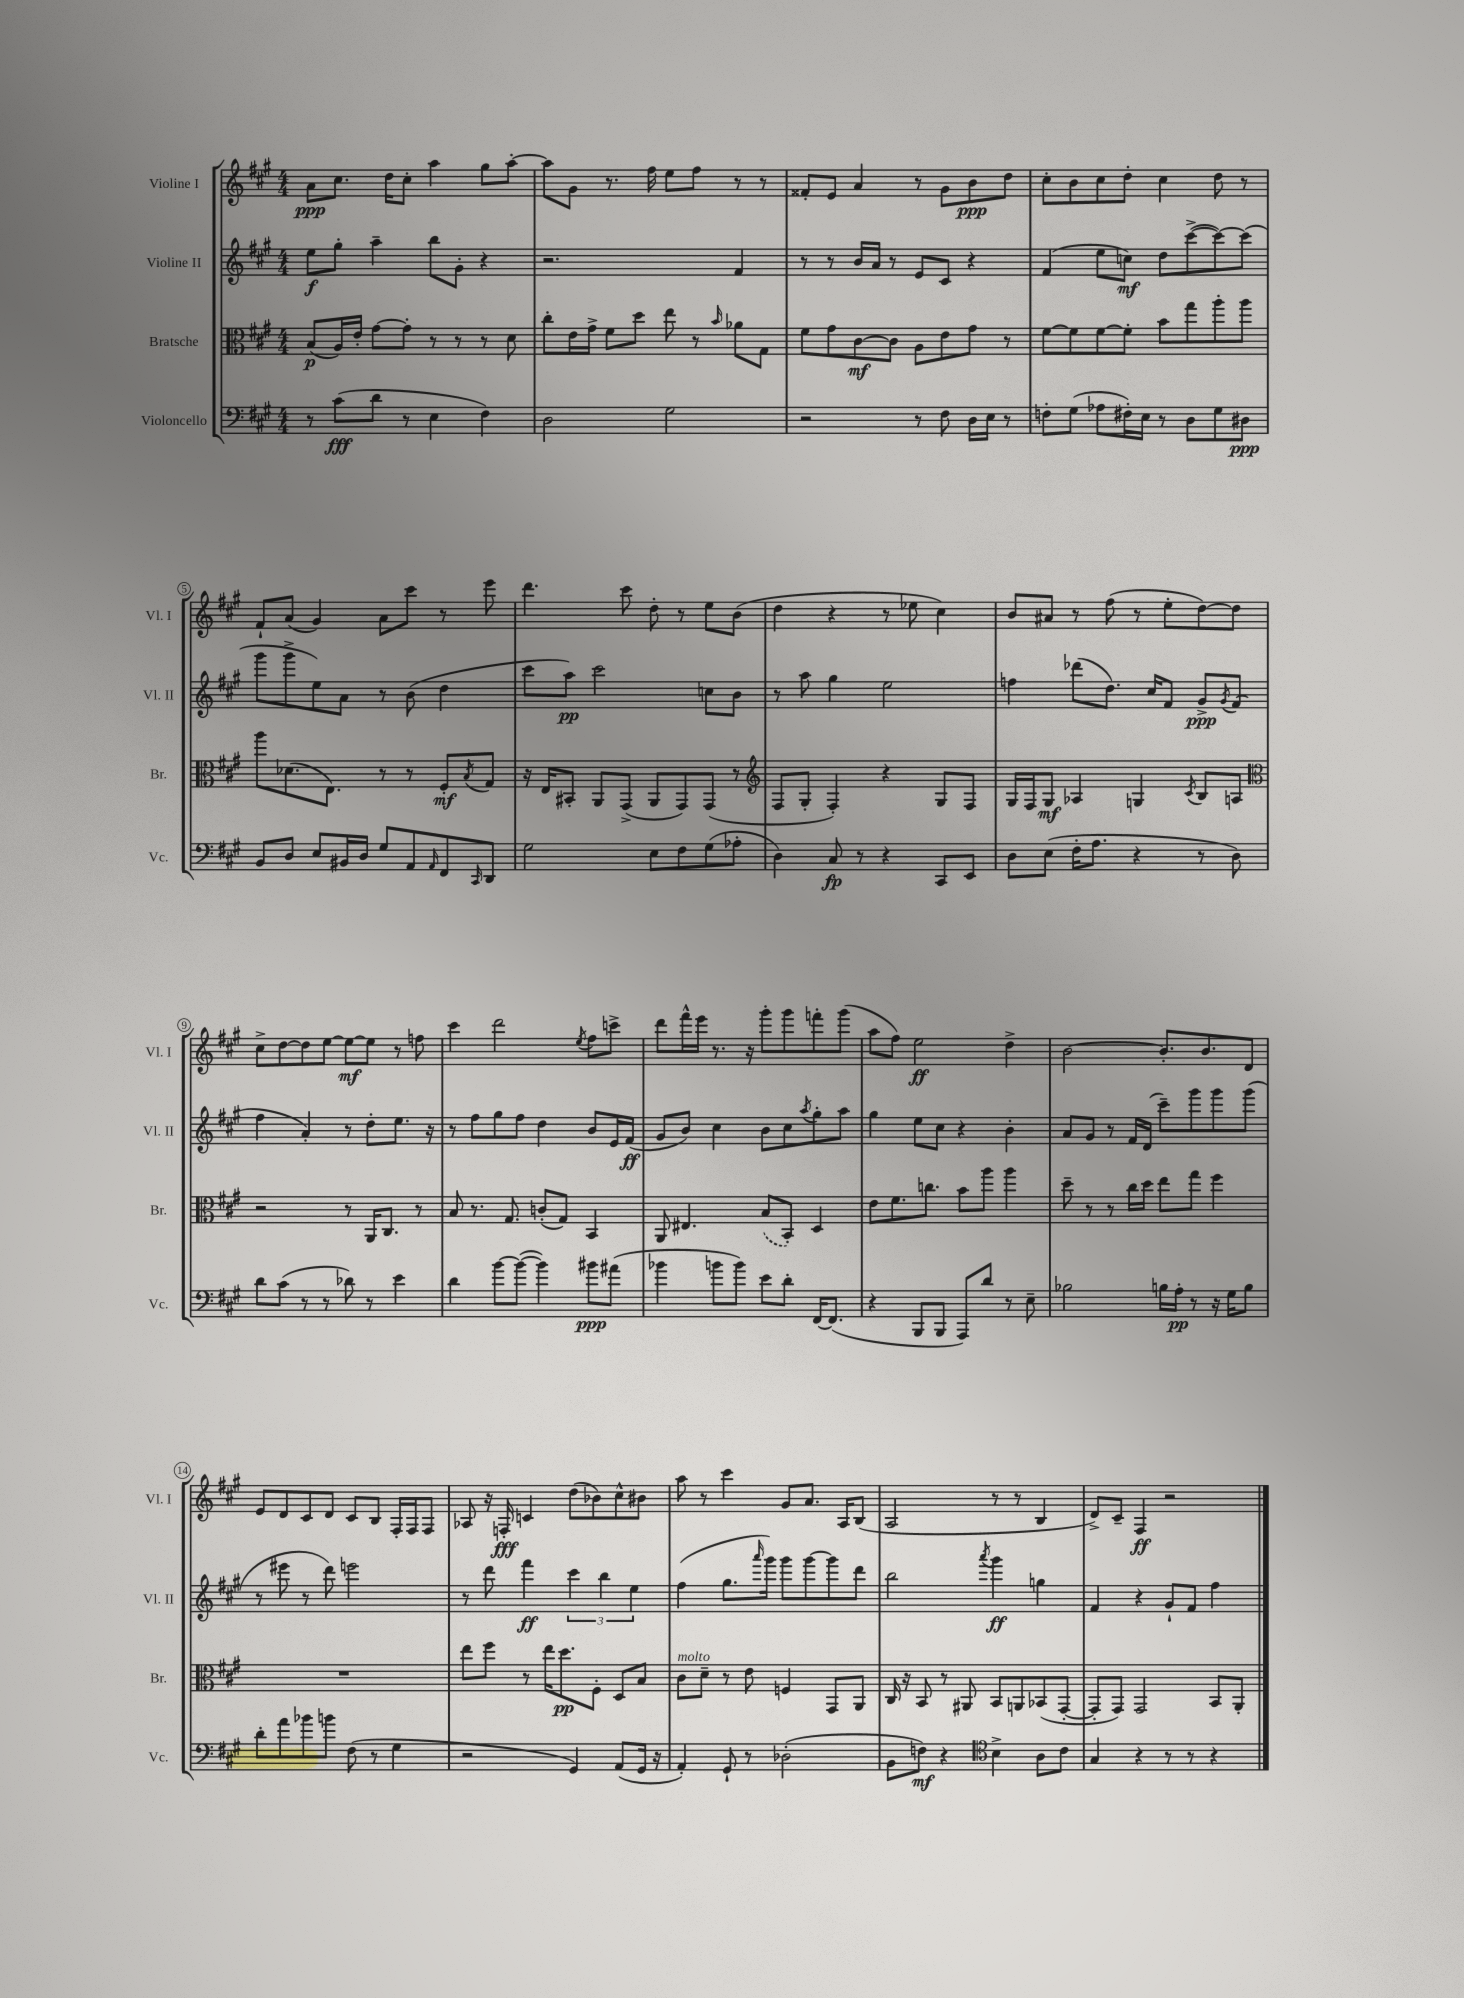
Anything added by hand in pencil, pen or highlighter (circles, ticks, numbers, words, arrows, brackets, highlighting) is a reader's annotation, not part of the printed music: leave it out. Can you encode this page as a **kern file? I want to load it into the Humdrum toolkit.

**kern	**kern	**kern	**kern
*staff4	*staff3	*staff2	*staff1
*clefF4	*clefC3	*clefG2	*clefG2
*k[f#c#g#]	*k[f#c#g#]	*k[f#c#g#]	*k[f#c#g#]
*M4/4	*M4/4	*M4/4	*M4/4
8r	(8B	8ee	8a
(8c#	16A)	8gg#'	8.cc#
.	16e'	.	.
8d	[8g#	4aa~	.
.	.	.	16dd
8r	8g#']	.	8cc#'
4E	8r	8bb	4aa
.	8r	8g#'	.
4F#)	8r	4r	8gg#
.	8d	.	[8aa'
=	=	=	=
2D	8cc#'	2.r	8aa]
.	16e	.	8g#
.	16g#^	.	.
.	8f#	.	8.r
.	8dd	.	.
.	.	.	16ff#
2G#	8ee	.	8ee
.	8r	.	8ff#
.	16qqb	.	.
.	8a-	4f#	8r
.	8G#	.	8r
=	=	=	=
2r	8f#	8r	8f##'
.	8g#	8r	8e
.	[8c#	16b	4a
.	.	16a	.
.	8c#]	8r	.
8r	8A	8e	8r
8F#	8e	8c#	8g#
16D	8g#	4r	8b
16E	.	.	.
8r	8r	.	8dd
=	=	=	=
8F'	[8f#	(4f#	8cc#'
(8G#	8f#]	.	8b
8A-	[8f#	8ee	8cc#
16F#')	8f#']	8cc)	8dd'
16E	.	.	.
8r	8b	8dd	4cc#
8D	8gg#	([8ccc#^	.
8G#	8aa'	8ccc#_)	8dd
8D#	8aa	(8ccc#]	8r
=	=	=	=
8BB	8aa	8ggg#	8f#`
8D	(8.d-	8ggg#^	(8a
8E	.	8ee)	4g#)
.	8.E)	.	.
16BB#	.	8a	.
16D	.	.	.
8G#	8r	8r	8a
8AA	8r	(8b	8ccc#
16qqAA	.	.	.
8FF#	8F#'	4dd	8r
16qqCC#	8qB	.	.
8DD	8G#	.	8eee
=	=	=	=
2G#	16r	8ccc#	4.ddd
.	16E	.	.
.	8BB#'	8aa)	.
.	8AA	2ccc#	.
.	(8GG#^	.	8ccc#
8E	8AA	.	8dd'
8F#	8GG#)	.	8r
(8G#	(8GG#	8cc	8ee
8A-'	8r	8b	(8b
=	=	=	=
*	*clefG2	*	*
4D)	8F#	8r	4dd
.	8G#'	8aa	.
8C#	4F#')	4gg#	4r
8r	.	.	.
4r	4r	2ee	8r
.	.	.	8ee-
8CC#	8G#	.	4cc#)
8EE	8F#	.	.
=	=	=	=
8D	16G#	4ff	8b
.	16F#	.	.
(8E	8G#	.	8a#
16F#'	4A-	(8ddd-	8r
8.A	.	.	.
.	.	8.dd)	(8ff#
4r	4G	.	8r
.	.	16cc#	.
.	.	8f#	8ee'
.	8qc#	.	.
8r	8B	8g#^	[8dd)
.	.	8qg#	.
8D)	8A	(8f#	8dd]
=	=	=	=
*	*clefC3	*	*
8d	2r	4ff#	8cc#^
(8c#	.	.	[8dd
8r	.	4a')	8dd]
8r	.	.	[8ee
8d-)	8r	8r	8ee_
8r	16AA	8dd'	8ee]
.	8.C#	.	.
4e	.	8.ee	8r
.	8r	.	8ff
.	.	16r	.
=	=	=	=
4d	8B	8r	4ccc#
.	8.r	8ff#	.
[8b	.	8gg#	2ddd
.	8.G#	.	.
(8b_	.	8ff#	.
4b])	(8c'	4dd	.
.	8G#)	.	.
.	.	.	8qee
8b#	4BB	8b	8ff#
(8a#	.	16e	8ccc^
.	.	(16f#	.
=	=	=	=
4b-	8AA	8g#	8ddd
.	4.E#	8b)	16fff#^^
.	.	.	16eee
8b	.	4cc#	8.r
8b)	.	.	.
.	.	.	16r
8e	(8B	8b	8ggg#'
8d'	8BB')	8cc#	8ggg#
.	.	8qaa	.
[16FF#	4D	8gg#'	8fff'
(8.FF#]	.	.	.
.	.	8aa	(8ggg#
=	=	=	=
4r	8e	4gg#	8aa
.	8.f#	.	8ff#)
8BBB	.	8ee	2ee
.	8.cc	.	.
8BBB	.	8cc#	.
8AAA)	8b	4r	.
8d	8aa	.	.
8r	4aa	4b'	4dd^
8E~	.	.	.
=	=	=	=
2B-	8dd~	8a	[2b
.	8r	8g#	.
.	8r	8r	.
.	16cc#	16f#	.
.	16dd	(16d	.
16B	8ee	8ccc#~)	8.b']
16A'	.	.	.
8r	8gg#	8ggg#	.
.	.	.	8.b
16r	4ff#	8ggg#	.
16G#	.	.	.
8B	.	(8ggg#	8d
=	=	=	=
8d'	1r	8r	8e
8a	.	8eee#	8d
8b-	.	8r	8c#
8b	.	8ddd)	8d
(8F#	.	2eee	8c#
8r	.	.	8B
4G#	.	.	16F#'
.	.	.	16F#
.	.	.	8F#
=	=	=	=
2r	8ee	8r	8A-
.	8ff#	8ddd	16r
.	.	.	16F'
.	8r	4fff#	4c
.	16ee	.	.
.	8.dd	.	.
4GG#)	.	6ccc#	(8dd
.	8F#'	.	8b-)
.	.	6bb	.
(8AA	8D	.	8cc#^^
.	.	6ee	.
16GG#	8B	.	8b#
16r	.	.	.
=	=	=	=
4AA')	8c#	(4ff#	8aa
.	8d~	.	8r
8GG#`	8r	8.gg#	4ccc#
8r	8e	.	.
.	.	16qqaaa	.
.	.	16ggg#)	.
(2D-'	4F	8ggg#	8g#
.	.	[8ggg#	8.a
.	8GG#	8ggg#]	.
.	.	.	16A
.	8AA	8ddd	(8B
=	=	=	=
8BB	16C#	2bb	2A
.	16r	.	.
8F)	8BB	.	.
4r	8r	.	.
.	8AA#	.	.
*clefC4	*	*	*
.	.	8qaaa	.
4B^	8BB	4ggg#	8r
.	8AA	.	8r
8A	(8BB-	4gg	4B
8c#	[8GG#'	.	.
=	=	=	=
4G#	8GG#']	4f#	8d^)
.	8GG#)	.	8c#~
4r	2GG#	4r	4F#
8r	.	8g#`	2r
8r	.	8f#	.
4r	8BB	4ff#	.
.	8AA'	.	.
==	==	==	==
*-	*-	*-	*-
